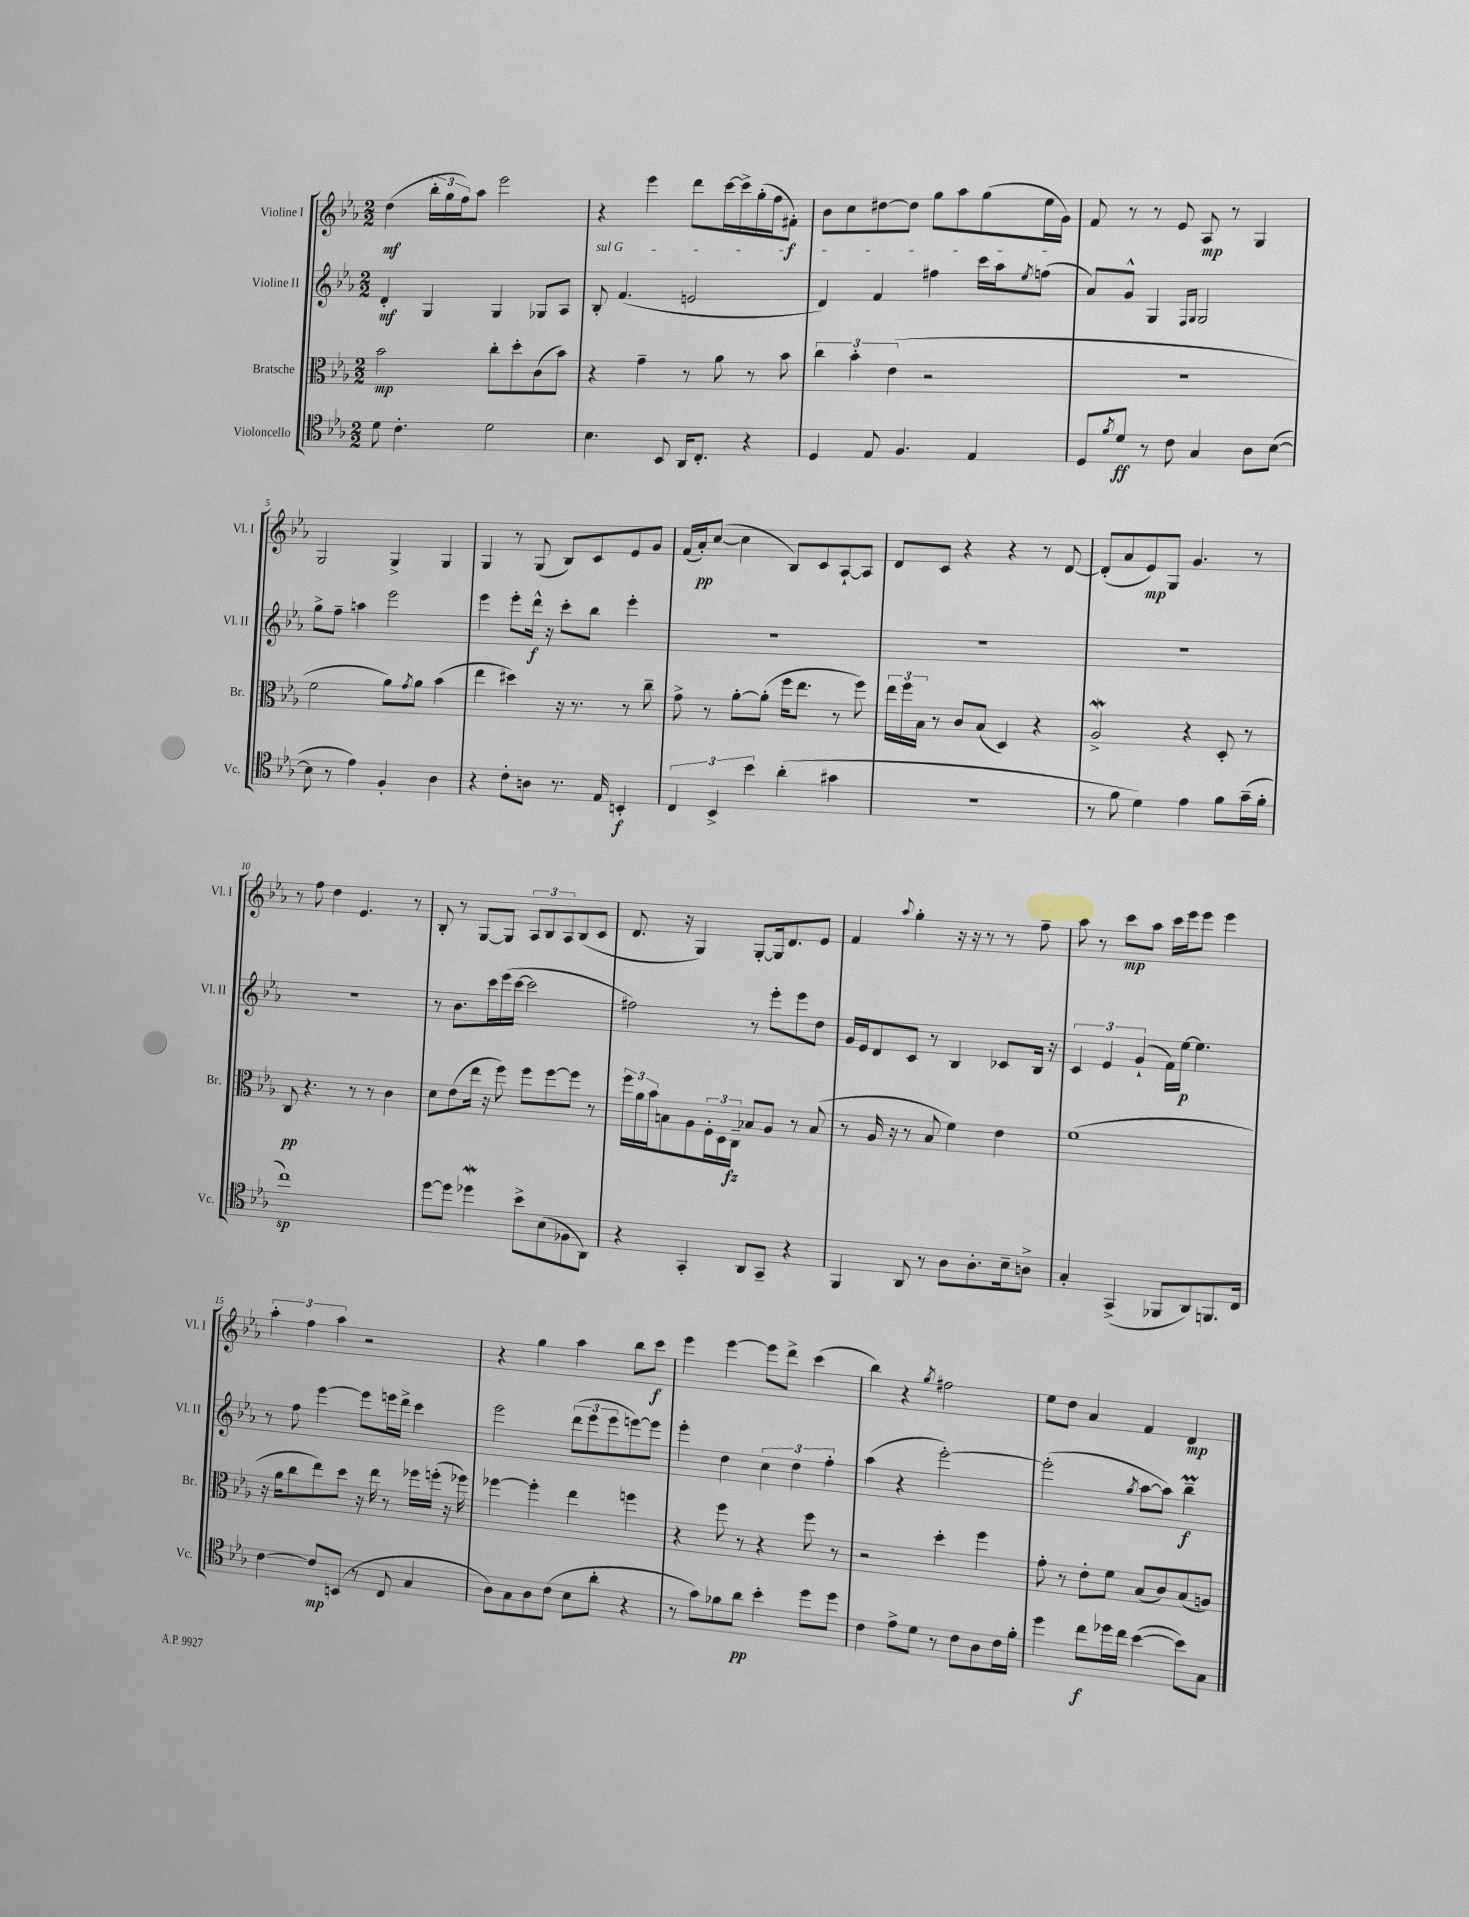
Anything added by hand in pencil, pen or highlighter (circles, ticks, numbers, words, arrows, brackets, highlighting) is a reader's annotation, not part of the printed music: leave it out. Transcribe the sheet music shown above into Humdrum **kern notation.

**kern	**dynam	**kern	**dynam	**kern	**dynam	**kern	**dynam
*part4	*part4	*part3	*part3	*part2	*part2	*part1	*part1
*staff4	*staff4	*staff3	*staff3	*staff2	*staff2	*staff1	*staff1
*I"Violoncello	*	*I"Bratsche	*	*I"Violine II	*	*I"Violine I	*
*I'Vc.	*	*I'Br.	*	*I'Vl. II	*	*I'Vl. I	*
*clefC4	*	*clefC3	*	*clefG2	*	*clefG2	*
*k[b-e-a-]	*	*k[b-e-a-]	*	*k[b-e-a-]	*	*k[b-e-a-]	*
*M2/2	*	*M2/2	*	*M2/2	*	*M2/2	*
=1	=1	=1	=1	=1	=1	=1	=1
8d\	.	2b-\	mp	4d'/	mf	(4dd\	mf
4.c'\	.	.	.	.	.	.	.
.	.	.	.	4G/	.	24bb-'\LL	.
.	.	.	.	.	.	24gg\	.
.	.	.	.	.	.	24ff\J)	.
.	.	.	.	.	.	8aa-\J	.
2d\	.	8cc'\L	.	4G/	.	2eee-\	.
.	.	8dd'\	.	.	.	.	.
.	.	(8c\	.	8G-X/L	.	.	.
.	.	8b-\J)	.	8A-/J	.	.	.
=2	=2	=2	=2	=2	=2	=2	=2
!	!	!	!	!LO:TX:a:i:t=sul G	!	!	!
4.B-\	.	4r	.	8B-'/	.	4r	.
.	.	.	.	(4.f/	.	.	.
.	.	4g~\	.	.	.	4eee-\	.
8BB-/	.	.	.	.	.	.	.
16AA-/KL	.	8r	.	2en/	.	8ddd\L	.
8.C'/J	.	.	.	.	.	.	.
.	.	8a-\	.	.	.	[16ccc\L	.
.	.	.	.	.	.	16ccc^\]	.
4r	.	8r	.	.	.	(16gg'\	.
.	.	.	.	.	.	16ff\J	.
.	.	8b-\	.	.	.	8f#X'\J)	f
=3	=3	=3	=3	=3	=3	=3	=3
4D/	.	6cc\	.	4d/)	.	8b-\L	.
.	.	.	.	.	.	8cc\	.
.	.	6b-'\	.	.	.	.	.
8E-/	.	.	.	4f/	.	[8dd#X\	.
.	.	(6e-\	.	.	.	.	.
4.F/	.	.	.	.	.	8dd#\J]	.
.	.	2r	.	4ff#X\	.	8gg\L	.
.	.	.	.	.	.	8aa-\	.
4E-/	.	.	.	16ccc\LL	.	(8gg\	.
.	.	.	.	16aa-\J	.	.	.
.	.	.	.	8qee-/	.	.	.
.	.	.	.	(8ffn\J	.	16ee-\L	.
.	.	.	.	.	.	16g\JJ)	.
=4	=4	=4	=4	=4	=4	=4	=4
8D/L	.	1r	.	8a-/L)	.	8f/	.
8qf/	.	.	.	.	.	.	.
8d/J	ff	.	.	8g^^/J	.	8r	.
8r	.	.	.	4G/	.	8r	.
8c\	.	.	.	.	.	8e-/	.
.	.	.	.	16qqF/LL	.	.	.
.	.	.	.	16qqG/JJ	.	.	.
4G/	.	.	.	2G/	.	8A-/	mp
.	.	.	.	.	.	8r	.
8A-\L	.	.	.	.	.	4G/	.
([8B-\J	.	.	.	.	.	.	.
!!LO:LB:g=z
=5	=5	=5	=5	=5	=5	=5	=5
8B-\]	.	2f\	.	8gg^\L	.	2G/	.
8r	.	.	.	8ff~\J	.	.	.
4e-\)	.	.	.	4aan\	.	.	.
4F'/	.	8a-\L)	.	2eee-\	.	4G^/	.
.	.	8qg/	.	.	.	.	.
.	.	8a-\J	.	.	.	.	.
4A-\	.	(4b-\	.	.	.	4G/	.
=6	=6	=6	=6	=6	=6	=6	=6
4r	.	4ee-\	.	4eee-\	.	4G/	.
8c'\L	.	4dd#X\)	.	8eee-'\L	.	8r	.
8An\J	.	.	.	16ddd^^\Jk	f	(8G/	.
.	.	.	.	16r	.	.	.
8.r	.	16r	.	8ccc'\L	.	8B-/L)	.
.	.	8.r	.	.	.	.	.
.	.	.	.	8bb-\J	.	8c/	.
16E-/	.	.	.	.	.	.	.
4BBn'/	f	8r	.	4eee-'\	.	8e-/	.
.	.	8cc~\	.	.	.	8g/J	.
=7	=7	=7	=7	=7	=7	=7	=7
6C/	.	8g^\	.	1r	.	(16f/LL	.
.	.	.	.	.	.	16a-'/J)	pp
.	.	8r	.	.	.	([8cc/J	.
6BB-^/	.	.	.	.	.	.	.
.	.	[8a-'\L	.	.	.	4cc\]	.
6b-\	.	.	.	.	.	.	.
.	.	(8a-'\J]	.	.	.	.	.
(4a-'\	.	16ff\KL	.	.	.	8B-/L)	.
.	.	8.ee-\J	.	.	.	.	.
.	.	.	.	.	.	8c/	.
4g#X\	.	8r	.	.	.	[8A-`/	.
.	.	8ff\)	.	.	.	8A-/J]	.
=8	=8	=8	=8	=8	=8	=8	=8
1r	.	24ee-\LL	.	1r	.	8d/L	.
.	.	24ff\	.	.	.	.	.
.	.	24B-\JJ	.	.	.	.	.
.	.	8r	.	.	.	8c/J	.
.	.	8c/L	.	.	.	4r	.
.	.	(8B-/J	.	.	.	.	.
.	.	4D/)	.	.	.	4r	.
.	.	4r	.	.	.	8r	.
.	.	.	.	.	.	[8d/	.
=9	=9	=9	=9	=9	=9	=9	=9
8r	.	2A-w^/	.	1r	.	(8d'/L]	.
8f\	.	.	.	.	.	8a-/	.
4d\)	.	.	.	.	.	8e-/)	mp
.	.	.	.	.	.	8G/J	.
4e-\	.	4r	.	.	.	4.g/	.
8f\L	.	8D'/	.	.	.	.	.
(16g~\L	.	8r	.	.	.	8r	.
16f'\JJ	.	.	.	.	.	.	.
!!LO:LB:g=z
=10	=10	=10	=10	=10	=10	=10	=10
1cc)	sp	8C/	pp	1r	.	8r	.
.	.	4.r	.	.	.	8ff\	.
.	.	.	.	.	.	4dd\	.
.	.	8r	.	.	.	4.e-/	.
.	.	8r	.	.	.	.	.
.	.	4c\	.	.	.	.	.
.	.	.	.	.	.	8r	.
=11	=11	=11	=11	=11	=11	=11	=11
[8dd\L	.	8d\L	.	8r	.	8B-'/	.
8dd\J]	.	(8e-\	.	8.b-\L	.	8r	.
4dd-Xw\	.	16ee-\Jk	.	.	.	[8G/L	.
.	.	16r	.	16ccc\L	.	.	.
.	.	8ff\)	.	(16eee-\	.	8G/J]	.
.	.	.	.	[16ccc\JJ	.	.	.
8b-^\L	.	8ff\L	.	2ccc\]	.	12A-/L	.
.	.	.	.	.	.	12B-/	.
(8B-\	.	[8ff\	.	.	.	.	.
.	.	.	.	.	.	12A-/	.
8F-X\	.	8ff\J]	.	.	.	(8B-/	.
8AA-\J)	.	8r	.	.	.	8c/J	.
=12	=12	=12	=12	=12	=12	=12	=12
4r	.	24ff\LL	.	2ff#X\)	.	8.d/	.
.	.	24a-\	.	.	.	.	.
.	.	24b-\J	.	.	.	.	.
.	.	8Bn\	.	.	.	.	.
.	.	.	.	.	.	16r	.
4GG'/	.	8A-\	.	.	.	4G/)	.
.	.	24F'\L	.	.	.	.	.
.	.	24D\	.	.	.	.	.
.	.	24C~\JJ	fz	.	.	.	.
8AA-/L	.	8B-X/L	.	8r	.	[8G'/L	.
8GG~/J	.	8A-/J	.	8eee-'\L	.	16G/k]	.
.	.	.	.	.	.	8.d/	.
4r	.	8r	.	8eee-\	.	.	.
.	.	(8B-/	.	8dd\J	.	8e-/J	.
=13	=13	=13	=13	=13	=13	=13	=13
4FF/	.	8r	.	16g/LL	.	4f/	.
.	.	.	.	16e-/J	.	.	.
.	.	16A-/	.	8d/	.	.	.
.	.	16r	.	.	.	.	.
.	.	.	.	.	.	8qqaa-/	.
8AA-/	.	8r	.	8c/J	.	4gg'\	.
8r	.	8B-/	.	8r	.	.	.
8A-\L	.	4f\)	.	4B-/	.	16r	.
.	.	.	.	.	.	16r	.
8.A-'\	.	.	.	.	.	8r	.
.	.	4e-\	.	8c-X/L	.	8r	.
16B-~\k	.	.	.	.	.	.	.
8An^\J	.	.	.	16B-/Jk	.	8ff~\	.
.	.	.	.	16r	.	.	.
=14	=14	=14	=14	=14	=14	=14	=14
4G'/	.	(1f	.	6c/	.	8aa-\	.
.	.	.	.	.	.	8r	.
.	.	.	.	6e-/	.	.	.
(4GG^/	.	.	.	.	.	8ccc\L	mp
.	.	.	.	(6g`/	.	.	.
.	.	.	.	.	.	8aa-\J	.
8FF-X/L	.	.	.	16f\LL)	.	16ccc\LL	.
.	.	.	.	[16ee-\JJ	p	16eee-\J	.
8AA-/)	.	.	.	4.ee-\]	.	8eee-\J	.
8.FFn/	.	.	.	.	.	4eee-\	.
16C/Jk	.	.	.	.	.	.	.
!!LO:LB:g=z
=15	=15	=15	=15	=15	=15	=15	=15
[4c\	.	16r	.	8r	.	6aa-'\	.
.	.	16a-\KL	.	.	.	.	.
.	.	8cc\	.	8ff\	.	.	.
.	.	.	.	.	.	6ff\	.
8c/L]	mp	8ee-\)	.	[4eee-\	.	.	.
.	.	.	.	.	.	6aa-\	.
(8BBn/J	.	8dd\J	.	.	.	.	.
8r	.	16r	.	8eee-\L]	.	2r	.
.	.	16ee-\	.	.	.	.	.
8C/	.	8r	.	16eeen\L	.	.	.
.	.	.	.	16ddd^\JJ	.	.	.
4G/	.	16ff-X\LL	.	4ccc\	.	.	.
.	.	(16ffn'\JJ	.	.	.	.	.
.	.	16r	.	.	.	.	.
.	.	16ff-X\)	.	.	.	.	.
=16	=16	=16	=16	=16	=16	=16	=16
8A-\L)	.	[4ff-X\	.	2eee-\	.	4r	.
8G\	.	.	.	.	.	.	.
8A-\	.	4ff-'\]	.	.	.	4gg\	.
(8c\J	.	.	.	.	.	.	.
8B-\L	.	4ee-\	.	(12ddd\L	.	4aa-\	.
.	.	.	.	12eee-\	.	.	.
8a-'\J	.	.	.	.	.	.	.
.	.	.	.	12eee-\	.	.	.
4r	.	4ffn\	.	[8eeen\)	.	8bb-\L	.
.	.	.	.	8eee\J]	.	8ccc\J	f
=17	=17	=17	=17	=17	=17	=17	=17
8r	.	4r	.	4eee-'\	.	4eee-\	.
8g\L)	.	.	.	.	.	.	.
8f-X\	.	8ff\	.	4dd\	.	[4eee-\	.
8a-\J	pp	8r	.	.	.	.	.
4b-'\	.	4r	.	6cc\	.	8eee-\L]	.
.	.	.	.	.	.	8ddd^\J	.
.	.	.	.	6dd\	.	.	.
8dd\L	.	8ff\	.	.	.	(4ccc\	.
.	.	.	.	6ff'\	.	.	.
8dd\J	.	8r	.	.	.	.	.
=18	=18	=18	=18	=18	=18	=18	=18
4c\	.	2r	.	(4aa-\	.	4bb-\)	.
8e-^\L	.	.	.	4r	.	4r	.
8d\J	.	.	.	.	.	.	.
.	.	.	.	.	.	8qgg/	.
8r	.	4dd'\	.	[2eee-'\)	.	2ff#X\	.
8c\L	.	.	.	.	.	.	.
8A-\	.	4ff\	.	.	.	.	.
16c\L	.	.	.	.	.	.	.
16f'\JJ	.	.	.	.	.	.	.
=19	=19	=19	=19	=19	=19	=19	=19
4dd\	.	8g'\	.	(2eee-'\]	.	8ee-\L	.
.	.	8r	.	.	.	8dd\J	.
8cc\L	f	8e-'\L	.	.	.	4a-/	.
16dd-X\L	.	8f\J	.	.	.	.	.
16cc\JJ	.	.	.	.	.	.	.
.	.	.	.	8qgg/	.	.	.
([4b-\	.	(8B-/L	.	[8aa-\L	.	4f/	.
.	.	8c/)	.	8aa-\J])	.	.	.
8b-\L])	.	(8B-/	.	4bb-M~\	f	4d/	mp
8G\J	.	8An/J)	.	.	.	.	.
==	==	==	==	==	==	==	==
*-	*-	*-	*-	*-	*-	*-	*-
